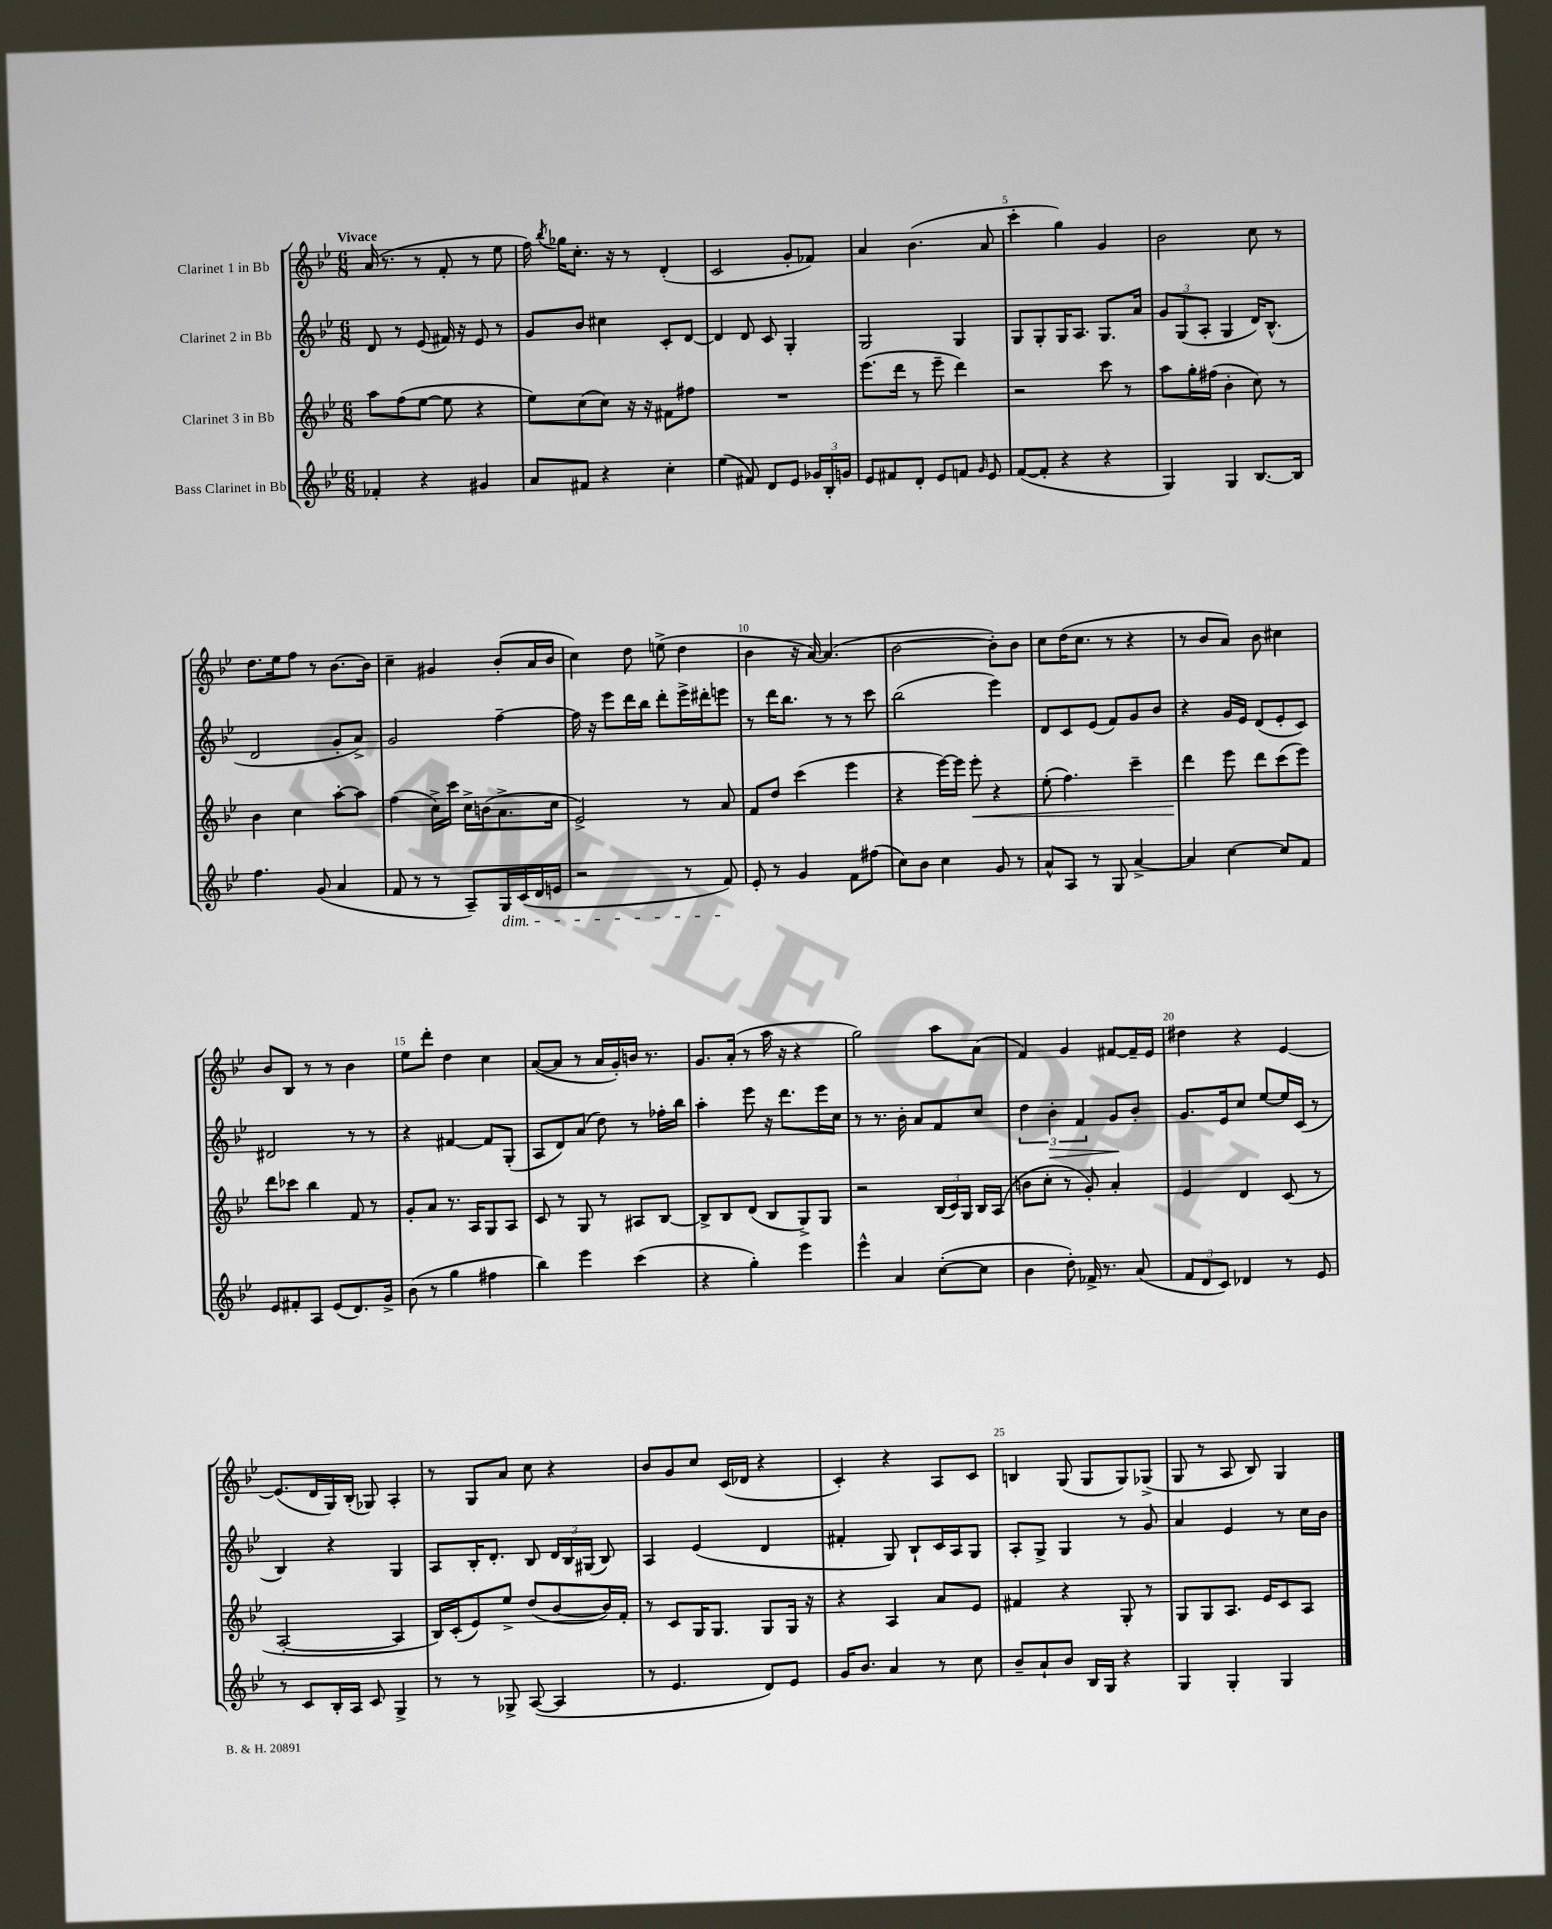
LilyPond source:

<<
\new StaffGroup <<
\new Staff = "s0" \with { instrumentName = "Clarinet 1 in Bb" } {
    \clef treble \key bes \major \numericTimeSignature \time 6/8 \tempo "Vivace"
    \autoBeamOff a'16( r8. r8 f'8-. r8 ees''8 |
    f''16) \acciaccatura { bes''8 } ges''16[ c''8.]-. r16 r8 d'4-.( |
    c'2 g'8[-. fes'8]) |
    a'4 bes'4.( a'8 |
    c'''4-. g''4) g'4 |
    bes'2 c''8 r8 |
    d''8.[ ees''16 f''8] r8 bes'8.[~ bes'16] |
    c''4-- gis'4 bes'8[-.( a'16 bes'16] |
    c''4) d''8 e''8->( d''4 |
    bes'4 r16 a'16~) a'4.( |
    bes'2~ bes'8[-.) bes'8] |
    c''8[ d''16( c''8.] r8 r4 |
    r8 bes'8[ a'8]) bes'8 cis''4 |
    bes'8[ bes8] r8 r8 bes'4 |
    ees''8[ d'''8]-. d''4 c''4 |
    a'8[~( a'8] r8 a'16[ g'16-.) b'16] r8. |
    g'8.[ a'16]-.( r8 a''16 r16 r4 |
    g''2) a''8[ a'8]( |
    f'4) g'4 fis'8[~ fis'16-- ees'16] |
    dis''4 r4 ees'4~ |
    ees'8.[( d'16 g16) bes16]-.( ges8) a4-. |
    r8 g8[ a'8] c''8 r4 |
    bes'8[ g'8 c''8] c'16[( des'16] r4 |
    c'4-.) r4 a8[ c'8] |
    b4 g8( g8[ g8) ges8]->( |
    g8 r8 a8 bes8) g4 \bar "|." |
}
\new Staff = "s1" \with { instrumentName = "Clarinet 2 in Bb" } {
    \clef treble \key bes \major \numericTimeSignature \time 6/8
    \autoBeamOff d'8 r8 ees'8( fis'16) r16 ees'8 r8 |
    g'8[ bes'8] cis''4 c'8[-. d'8]~ |
    d'4 d'8 c'8 g4-. |
    g2 g4 |
    g8[ g8-. g16 a8.] g8.[ a'16] |
    \tuplet 3/2 { g'8[ g8( a8]-. } g4 d'16[) bes8.]-^( |
    d'2 g'8[-. a'8]->) |
    g'2 f''4~-- |
    f''16 r16 ees'''8[ d'''16 bes''16] d'''8[-. ees'''16-> dis'''16-. e'''8] |
    r8 d'''16[ bes''8.] r8 r8 c'''8 |
    bes''2( ees'''4) |
    d'8[ c'8 ees'8]( f'8[) g'8 bes'8] |
    r4 g'16[ ees'16] d'8[( ees'8-. c'8]) |
    dis'2 r8 r8 |
    r4 fis'4~ fis'8[ g8]-.( |
    a8[ d'8) a'8]( d''8) r8 fes''16[-. bes''16] |
    a''4-. ees'''8 r16 d'''8.[ ees'''16 c''16] |
    r8 r8. bes'16-. a'8[ f'8 c''8] |
    \tuplet 3/2 { d''4 bes'4-.\> f'4 } g'8[\! bes'8]-. |
    g'8.[ ees'16 c''8] ees''8[~ ees''16 c'16]( r8 |
    bes4) r4 g4 |
    a8[ bes16-. d'8.]-. bes8 \tuplet 3/2 { d'16[ bes16 gis16]( } bes8) |
    a4 ees'4( d'4 |
    fis'4-. g8) bes8[-! c'16 a16 g8] |
    a8[-. g8]-> g4 r8 g'8 |
    a'4 ees'4 r8 c''16[ bes'16] \bar "|." |
}
\new Staff = "s2" \with { instrumentName = "Clarinet 3 in Bb" } {
    \clef treble \key bes \major \numericTimeSignature \time 6/8
    \autoBeamOff a''8[ f''8( ees''8]~ ees''8 r4 |
    ees''8[) c''8( c''8]) r16 r16 fis'8[ fis''8] |
    R2. |
    ees'''8.[( d'''16] r8 ees'''8-- d'''4) |
    r2 c'''8 r8 |
    a''8[ g''16-. fis''16]( bes'4-. c''8) r8 |
    bes'4 c''4 a''8[~-. a''8] |
    f''4( c''16[->) c'''16] c''16[-> b'16( a'8.-> c''16] |
    ees'2->) r8 a'8 |
    f'8[ d''8] c'''4( ees'''4 |
    r4 ees'''16[~) ees'''16] ees'''8-.\< r4 |
    ees''8-.( f''4.) c'''4-- |
    d'''4\! ees'''8 d'''8[ c'''8( ees'''8]) |
    d'''8[ ces'''8] bes''4 f'8 r8 |
    g'8[-. a'8] r8. a16[ g8 a8] |
    c'8 r8 g8 r8 ais8[ bes8]~ |
    bes8[-> bes8 d'8]( bes8[ g8->) g8] |
    r2 \tuplet 3/2 { bes16[( c'16) g16] } bes16[ a16]( |
    b'8[ c''8]-. r8 g'8-.) a'4-. |
    ees'4 d'4 c'8( r8 |
    a2~-. a4 |
    bes16[) c'16-.( ees'8) ees''8]-> d''8[( bes'8~ bes'16) f'16]-. |
    r8 c'8[ g16 g8.] g8[ g16] r16 |
    r4 a4 a'8[ ees'8] |
    fis'4 r4 g8-. r8 |
    g8[ g8 a8.] ees'16[ c'8 a8] \bar "|." |
}
\new Staff = "s3" \with { instrumentName = "Bass Clarinet in Bb" } {
    \clef treble \key bes \major \numericTimeSignature \time 6/8
    \autoBeamOff fes'4-. r4 gis'4 |
    a'8[ fis'8] r4 c''4-. |
    ees''4( fis'8) d'8[ ees'8] \tuplet 3/2 { ges'16[ bes16-. g'16] } |
    ees'8[ fis'8 d'8]-. ees'8[ f'8] \grace { g'16 } ees'8 |
    f'8[~( f'8]-. r4 r4 |
    g4) g4 bes8.[~ bes16] |
    f''4. g'8( a'4 |
    f'8 r8 r8 a8[--) g16\dim c'16( d'16 e'16] |
    r2 r8 f'8\!) |
    ees'8-. r8 g'4 f'8[ fis''8]( |
    c''8[) bes'8] c''4 g'8 r8 |
    a'8[-^ a8] r8 g8 a'4~-> |
    a'4 c''4~ c''8[ f'8] |
    ees'8[ fis'8-. a8] ees'8[( d'8.) g'16]-> |
    bes'8( r8 g''4 fis''4 |
    bes''4) ees'''4 c'''4( |
    r4 g''4-.) ees'''4 |
    ees'''4-^ a'4 c''8[~-.( c''8] |
    bes'4 d''8-.) fes'16-> r8. a'8( |
    \tuplet 3/2 { f'8[ d'8 c'8]) } des'4 r8 ees'8 |
    r8 c'8[ bes16-. a16] c'8 g4-> |
    r8 r8 ges8-> a8~( a4 |
    r8 ees'4. d'8[) ees'8] |
    g'16[ bes'8.] a'4 r8 c''8 |
    bes'8[-- a'8-! bes'8] bes16[ g16] r4 |
    g4 g4-. g4 \bar "|." |
}
>>
>>
\layout { \context { \Score \override BarNumber.break-visibility = ##(#f #t #t) barNumberVisibility = #(every-nth-bar-number-visible 5) } }
